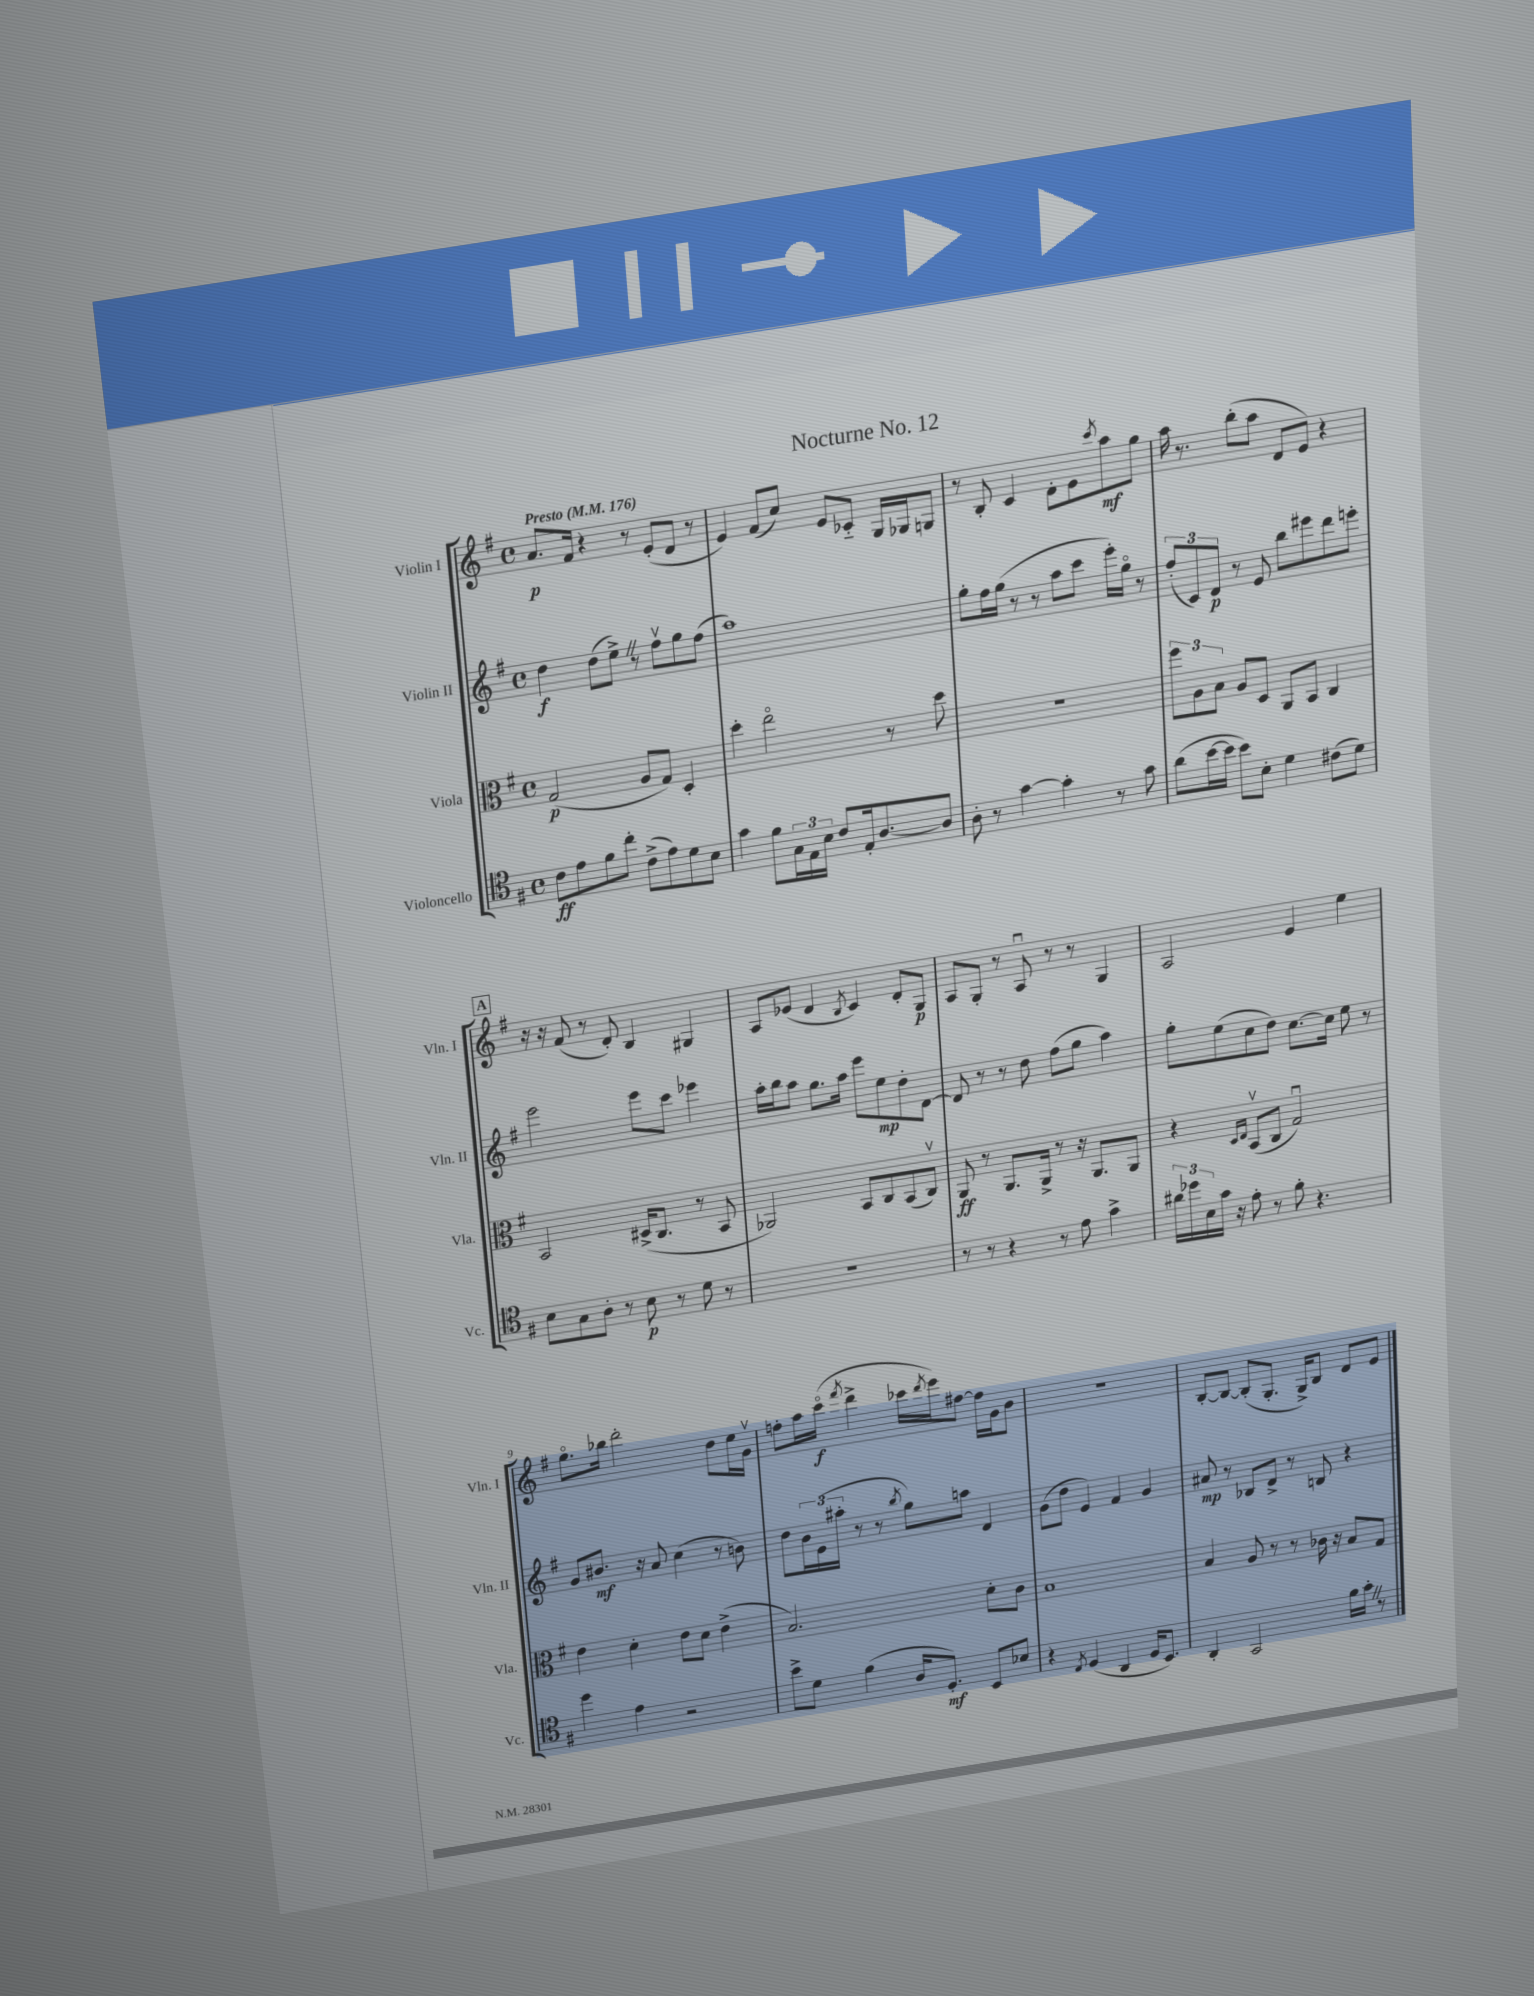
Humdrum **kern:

**kern	**dynam	**kern	**dynam	**kern	**dynam	**kern	**dynam
*part4	*part4	*part3	*part3	*part2	*part2	*part1	*part1
*staff4	*staff4	*staff3	*staff3	*staff2	*staff2	*staff1	*staff1
*I"Violoncello	*	*I"Viola	*	*I"Violin II	*	*I"Violin I	*
*I'Vc.	*	*I'Vla.	*	*I'Vln. II	*	*I'Vln. I	*
*clefC4	*	*clefC3	*	*clefG2	*	*clefG2	*
*k[f#]	*	*k[f#]	*	*k[f#]	*	*k[f#]	*
*M4/4	*	*M4/4	*	*M4/4	*	*M4/4	*
*met(c)	*	*met(c)	*	*met(c)	*	*met(c)	*
*MM176	*	*MM176	*	*MM176	*	*MM176	*
=1	=1	=1	=1	=1	=1	=1	=1
!	!	!	!	!	!	!LO:TX:a:B:t=Presto	!
8c\L	ff	(2G/	p	4dd\	f	8.a/L	p
8e\	.	.	.	.	.	.	.
.	.	.	.	.	.	16f#/Jk	.
8f#\	.	.	.	(8dd\L	.	4r	.
8cc'\J	.	.	.	8ee^Z\J)	.	.	.
(8c^\L	.	8A/L	.	8r	.	8r	.
8e\)	.	8G/J)	.	8ff#v\L	.	(8e'/L	.
8d\	.	4D'/	.	8gg\	.	8d/J	.
8B\J	.	.	.	(8ff#\J	.	8r	.
=2	=2	=2	=2	=2	=2	=2	=2
4g\	.	4dd'\	.	1aa)	.	4e/)	.
8f#\L	.	2ee\	.	.	.	(8f#/L	.
24G\L	.	.	.	.	.	8cc/J)	.
24E\	.	.	.	.	.	.	.
24B\JJ	.	.	.	.	.	.	.
8c/L	.	.	.	.	.	8e/L	.
16E'/k	.	.	.	.	.	8c-X/J	.
[8.A/	.	.	.	.	.	.	.
.	.	8r	.	.	.	16G/LL	.
.	.	.	.	.	.	16G-X/J	.
8A/J]	.	8dd\	.	.	.	8Gn/J	.
=3	=3	=3	=3	=3	=3	=3	=3
8A'\	.	1r	.	8gg'\L	.	8r	.
8r	.	.	.	16ff#\L	.	8B'/	.
.	.	.	.	(16gg\JJ	.	.	.
[4g\	.	.	.	8r	.	4c/	.
.	.	.	.	8r	.	.	.
4g'\]	.	.	.	8aa\L	.	8d'\L	.
.	.	.	.	8ccc\J	.	8e\	.
.	.	.	.	.	.	8qccc/	.
8r	.	.	.	16eee'\LL)	.	8aa\	mf
.	.	.	.	16gg\JJ	.	.	.
8g\	.	.	.	8r	.	8gg\J	.
=4	=4	=4	=4	=4	=4	=4	=4
(8a\L	.	12ff#\L	.	(12ff#'/L	.	16aa\	.
.	.	.	.	.	.	8.r	.
.	.	12A\	.	12c/)	.	.	.
[16b\L	.	.	.	.	.	.	.
.	.	12B\J	.	12d/J	p	.	.
16b\JJ]	.	.	.	.	.	.	.
8b\L)	.	8A/L	.	8r	.	(8bb'\L	.
8B'\J	.	8D/J	.	8e/	.	8aa\J	.
4d\	.	8AA/L	.	8bb\L	.	8d/L	.
.	.	8BB/J	.	8eee#X\	.	8e/J)	.
(8c#X\L	.	4C/	.	8ddd\	.	4r	.
8d\J)	.	.	.	8eeen'\J	.	.	.
!!LO:LB:g=z
!!LO:REH:place=s1:t=A
=5	=5	=5	=5	=5	=5	=5	=5
8B\L	.	2BB/	.	2eee\	.	16r	.
.	.	.	.	.	.	16r	.
8G\	.	.	.	.	.	(8f#/	.
8A'\J	.	.	.	.	.	8r	.
8r	.	.	.	.	.	8d'/)	.
8B\	p	(16D#X^/KL	.	8eee\L	.	4B/	.
.	.	8.C/J	.	.	.	.	.
8r	.	.	.	8ccc\J	.	.	.
8d\	.	8r	.	4eee-X\	.	4G#X/	.
8r	.	8BB/	.	.	.	.	.
=6	=6	=6	=6	=6	=6	=6	=6
1r	.	2AA-X/)	.	16aa'\LL	.	8A/L	.
.	.	.	.	16bb\J	.	.	.
.	.	.	.	8aa\J	.	(8e-X/J	.
.	.	.	.	8.gg\L	.	4d/	.
.	.	.	.	16aa\Jk	.	.	.
.	.	.	.	.	.	8qB/	.
.	.	8BB/L	.	8eee\L	.	4c/)	.
.	.	8C/	.	8ee\	mp	.	.
.	.	(8BB/	.	8dd'\	.	8d'/L	.
.	.	8Cv/J)	.	[8d\J	.	8G/J	p
=7	=7	=7	=7	=7	=7	=7	=7
8r	.	8AA/	ff	8d/]	.	8A/L	.
8r	.	8r	.	8r	.	8G'/J	.
4r	.	8.AA/L	.	8r	.	8r	.
.	.	.	.	8dd\	.	8Au/	.
.	.	16AA^/Jk	.	.	.	.	.
8r	.	8r	.	(8ff#\L	.	8r	.
8e\	.	16r	.	8gg\J	.	8r	.
.	.	8.AA/L	.	.	.	.	.
4g^\	.	.	.	4aa\)	.	4G/	.
.	.	8AA/J	.	.	.	.	.
=8	=8	=8	=8	=8	=8	=8	=8
24a#X\LL	.	4r	.	8gg'\L	.	2A/	.
24dd-X\	.	.	.	.	.	.	.
24B\	.	.	.	.	.	.	.
16g\JJ	.	.	.	(8ee\	.	.	.
16r	.	.	.	.	.	.	.
.	.	16qqD/LL	.	.	.	.	.
.	.	16qqE/JJ	.	.	.	.	.
8e'\	.	(8BBv/L	.	8cc\	.	.	.
8r	.	8C/J	.	8dd\J)	.	.	.
8f#'\	.	2Gu/)	.	[8.cc\L	.	4e/	.
4.r	.	.	.	.	.	.	.
.	.	.	.	16cc\Jk]	.	.	.
.	.	.	.	8ee\	.	4ee\	.
.	.	.	.	8r	.	.	.
!!LO:LB:g=z
=9	=9	=9	=9	=9	=9	=9	=9
4dd\	.	4e\	.	8g/L	.	8.gg\L	.
.	.	.	.	8.b#X/J	mf	.	.
.	.	.	.	.	.	16bb-X\Jk	.
4e\	.	4d'\	.	.	.	2ddd'\	.
.	.	.	.	16r	.	.	.
.	.	.	.	8a/	.	.	.
2r	.	8e\L	.	(4cc\	.	.	.
.	.	8d\J	.	.	.	.	.
.	.	(4e^\	.	8r	.	8dd\L	.
.	.	.	.	8bn\)	.	16ee\L	.
.	.	.	.	.	.	16gv\JJ	.
=10	=10	=10	=10	=10	=10	=10	=10
8b^\L	.	2.B/)	.	8dd\L	.	8ffn'\L	.
8d\J	.	.	.	24b\L	.	16aa\L	.
.	.	.	.	(24e\	.	.	.
.	.	.	.	.	.	(16ccc\JJ	f
.	.	.	.	24aa#X'\JJ	.	.	.
.	.	.	.	.	.	8qfff#/	.
(4f#\	.	.	.	8r	.	4ddd^\	.
.	.	.	.	8r	.	.	.
.	.	.	.	8qbb/	.	.	.
16A/KL	.	.	.	8gg\L)	.	16ccc-X\LL	.
.	.	.	.	.	.	8qddd/	.
8.D'/J)	mf	.	.	.	.	16eee\J)	.
.	.	.	.	8aan\J	.	[8ff#X\J	.
8BB/L	.	8d'\L	.	4d/	.	16ff#\LL]	.
.	.	.	.	.	.	16g\J	.
8B-X/J	.	8c\J	.	.	.	8b\J	.
=11	=11	=11	=11	=11	=11	=11	=11
4r	.	1B	.	(8g\L	.	1r	.
.	.	.	.	8dd\J	.	.	.
8qC/	.	.	.	.	.	.	.
(4D/	.	.	.	4e/)	.	.	.
4AA/	.	.	.	4f#/	.	.	.
16D/KL	.	.	.	4g/	.	.	.
8.BB/J)	.	.	.	.	.	.	.
=12	=12	=12	=12	=12	=12	=12	=12
4AA'/	.	4B/	.	8a#X/	mp	[8B'/L	.
.	.	.	.	8r	.	8B/J_	.
2GG/	.	8A/	.	8B-X/L	.	(8B'/L]	.
.	.	8r	.	8d^/J	.	8.G'/J	.
.	.	8r	.	8r	.	.	.
.	.	.	.	.	.	16G^/KL)	.
.	.	16c-X\	.	8Bn/	.	8B/J	.
.	.	16r	.	.	.	.	.
16f#\LL	.	8B/L	.	4r	.	8d/L	.
16g'Z\JJ	.	.	.	.	.	.	.
8r	.	8G/J	.	.	.	8e/J	.
==	==	==	==	==	==	==	==
*-	*-	*-	*-	*-	*-	*-	*-
